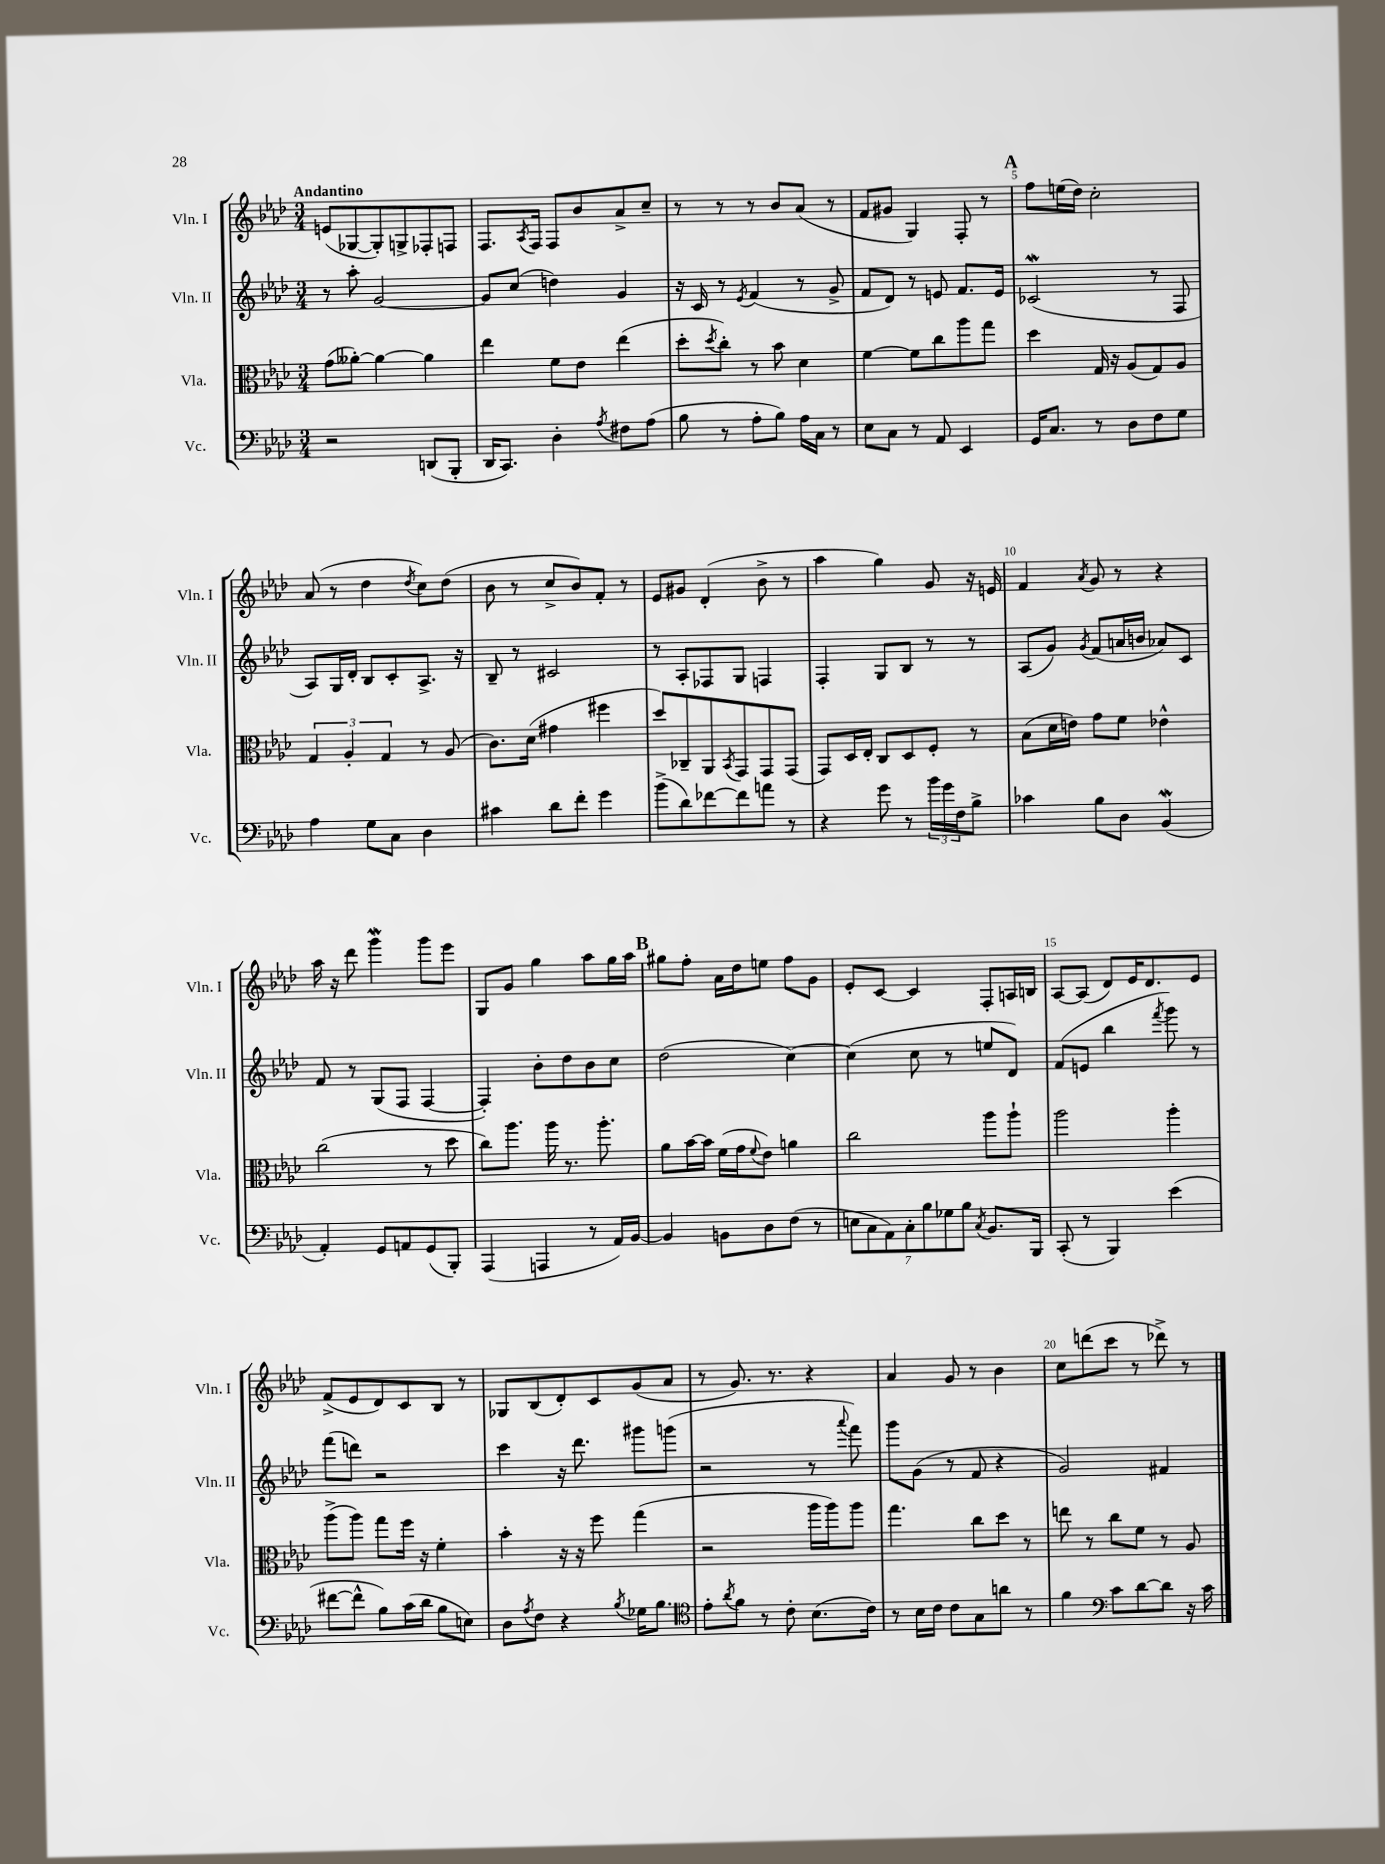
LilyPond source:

<<
\new StaffGroup <<
\new Staff = "s0" \with { instrumentName = "Vln. I" shortInstrumentName = "Vln. I" } {
    \clef treble \key aes \major \numericTimeSignature \time 3/4 \tempo "Andantino"
    e'8( ges8~ ges8-.) g8-> fes8-. f8 |
    f8. \acciaccatura { aes8 } f16 f8 bes'8 aes'8-> c''8-- |
    r8 r8 r8 bes'8 aes'8( r8 |
    f'8 gis'8 g4) f8-. r8 |
    \mark \markup { \bold "A" } f''8 e''16( des''16) c''2-. |
    aes'8( r8 des''4 \acciaccatura { des''8 } c''8) des''8( |
    bes'8 r8 c''8-> bes'8) f'8-. r8 |
    ees'8 gis'8 des'4-.( bes'8-> r8 |
    aes''4 g''4) g'8 r16 e'16 |
    f'4 \acciaccatura { aes'8 } g'8 r8 r4 |
    aes''16 r16 des'''8 g'''4\mordent g'''8 ees'''8 |
    g8 g'8 g''4 aes''8 g''16 aes''16 |
    \mark \markup { \bold "B" } gis''8 f''8-. aes'16 des''16 e''8 f''8 g'8 |
    ees'8-. c'8~ c'4 f8-. a16 b16 |
    aes8~ aes8( des'8) ees'16 des'8. ees'8 |
    f'8->( ees'8 des'8) c'8 bes8 r8 |
    ges8 bes8( des'8-.) c'8 g'8( aes'8 |
    r8 g'8.) r8. r4 |
    aes'4 g'8 r8 bes'4 |
    c''8 d'''8( c'''8 r8 des'''8->) r8 \bar "|." |
}
\new Staff = "s1" \with { instrumentName = "Vln. II" shortInstrumentName = "Vln. II" } {
    \clef treble \key aes \major \numericTimeSignature \time 3/4
    r8 aes''8-. g'2~ |
    g'8 c''8( d''4) g'4 |
    r16 c'16 r8 \acciaccatura { ees'8 } f'4( r8 g'8-> |
    f'8 des'8) r8 e'8 f'8. e'16 |
    \mark \markup { \bold "A" } ces'2\mordent( r8 f8 |
    aes8) g16 des'16-. bes8 c'8-. aes8.-> r16 |
    bes8-- r8 cis'2 |
    r8 aes8-. fes8 g8 f4 |
    f4-. g8 bes8 r8 r8 |
    aes8( g'8) \acciaccatura { g'8 } f'8( a'16 b'16 aes'8) c'8 |
    f'8 r8 g8( f8 f4~ |
    f4-.) bes'8-. des''8 bes'8 c''8 |
    \mark \markup { \bold "B" } des''2( c''4~) |
    c''4( c''8 r8 e''8 des'8) |
    f'8( e'8 bes''4 \acciaccatura { f'''8 } g'''8) r8 |
    f'''8( d'''8) r2 |
    c'''4 r16 des'''8. gis'''8 g'''8( |
    r2 r8 \appoggiatura { aes'''8 } f'''8) |
    g'''8 g'8( r8 f'8 r4 |
    g'2) fis'4 \bar "|." |
}
\new Staff = "s2" \with { instrumentName = "Vla." shortInstrumentName = "Vla." } {
    \clef alto \key aes \major \numericTimeSignature \time 3/4
    g'8( aeses'8~-.) aeses'4~ aeses'4 |
    ees''4 f'8 ees'8 ees''4( |
    des''8-. \acciaccatura { des''8 } c''8-.) r8 bes'8 des'4 |
    f'4~ f'8 c''8 aes''8 g''8 |
    \mark \markup { \bold "A" } des''4 g16 r16 aes8( g8) aes8 |
    \tuplet 3/2 { g4 aes4-. g4 } r8 aes8( |
    c'8.) des'16( gis'4 fis''4 |
    des''8) ces8-- aes,8 \acciaccatura { bes,8 } g,8 g,8 g,8( |
    g,8) des16 ees16-. c8 des8 f8-. r8 |
    bes8( des'16 e'16) g'8 f'8 ees'4-^ |
    c''2( r8 des''8 |
    c''8) aes''8. aes''16 r8. aes''8.-. |
    \mark \markup { \bold "B" } aes'8 bes'16~ bes'16 f'16( g'16 \appoggiatura { f'8 } ees'8) a'4 |
    c''2 aes''8 aes''8-! |
    aes''2 aes''4-. |
    aes''8->( aes''8) g''8 f''16 r16 f'4-. |
    bes'4-. r16 r16 f''8 g''4( |
    r2 aes''16 aes''16) aes''8 |
    g''4. c''8 des''8 r8 |
    e''8 r8 c''8 f'8 r8 aes8 \bar "|." |
}
\new Staff = "s3" \with { instrumentName = "Vc." shortInstrumentName = "Vc." } {
    \clef bass \key aes \major \numericTimeSignature \time 3/4
    r2 d,8( bes,,8-. |
    des,16 c,8.) des4-. \acciaccatura { aes8 } fis8 aes8( |
    bes8 r8 aes8-. bes8) aes16 c16 r8 |
    ees8 c8 r8 aes,8 ees,4 |
    \mark \markup { \bold "A" } g,16 c8. r8 des8 f8 g8 |
    aes4 g8 c8 des4 |
    cis'4 des'8 f'8-. g'4 |
    bes'8->( des'8) fes'8~ fes'8 a'8 r8 |
    r4 g'8 r8 \tuplet 3/2 { bes'16 g'16 f16 } bes8-> |
    ces'4 bes8 des8 bes,4\mordent( |
    aes,4-.) g,8 a,8 g,8( bes,,8-.) |
    aes,,4( a,,4 r8 aes,16) bes,16~ |
    \mark \markup { \bold "B" } bes,4 b,8 des8 f8( r8 |
    \tuplet 7/4 { e8 c8 aes,8) c8-. bes8 ges8 bes8 } \acciaccatura { c8 } bes,8. bes,,16 |
    c,8-.( r8 bes,,4) ees'4( |
    fis'8~ fis'8-^ bes8) c'16( des'16 bes8 e8) |
    des8 \acciaccatura { aes8 } f8 r4 \acciaccatura { bes8 } ges16 bes8. |
    \clef tenor ees'8-. \acciaccatura { aes'8 } f'8 r8 c'8-. bes8.( c'16) |
    r8 bes16 c'16 c'8 g8 a'8 r8 |
    f'4 \clef bass c'8 des'8~ des'8 r16 c'16 \bar "|." |
}
>>
>>
\layout { \context { \Score \override BarNumber.break-visibility = ##(#f #t #t) barNumberVisibility = #(every-nth-bar-number-visible 5) } }
